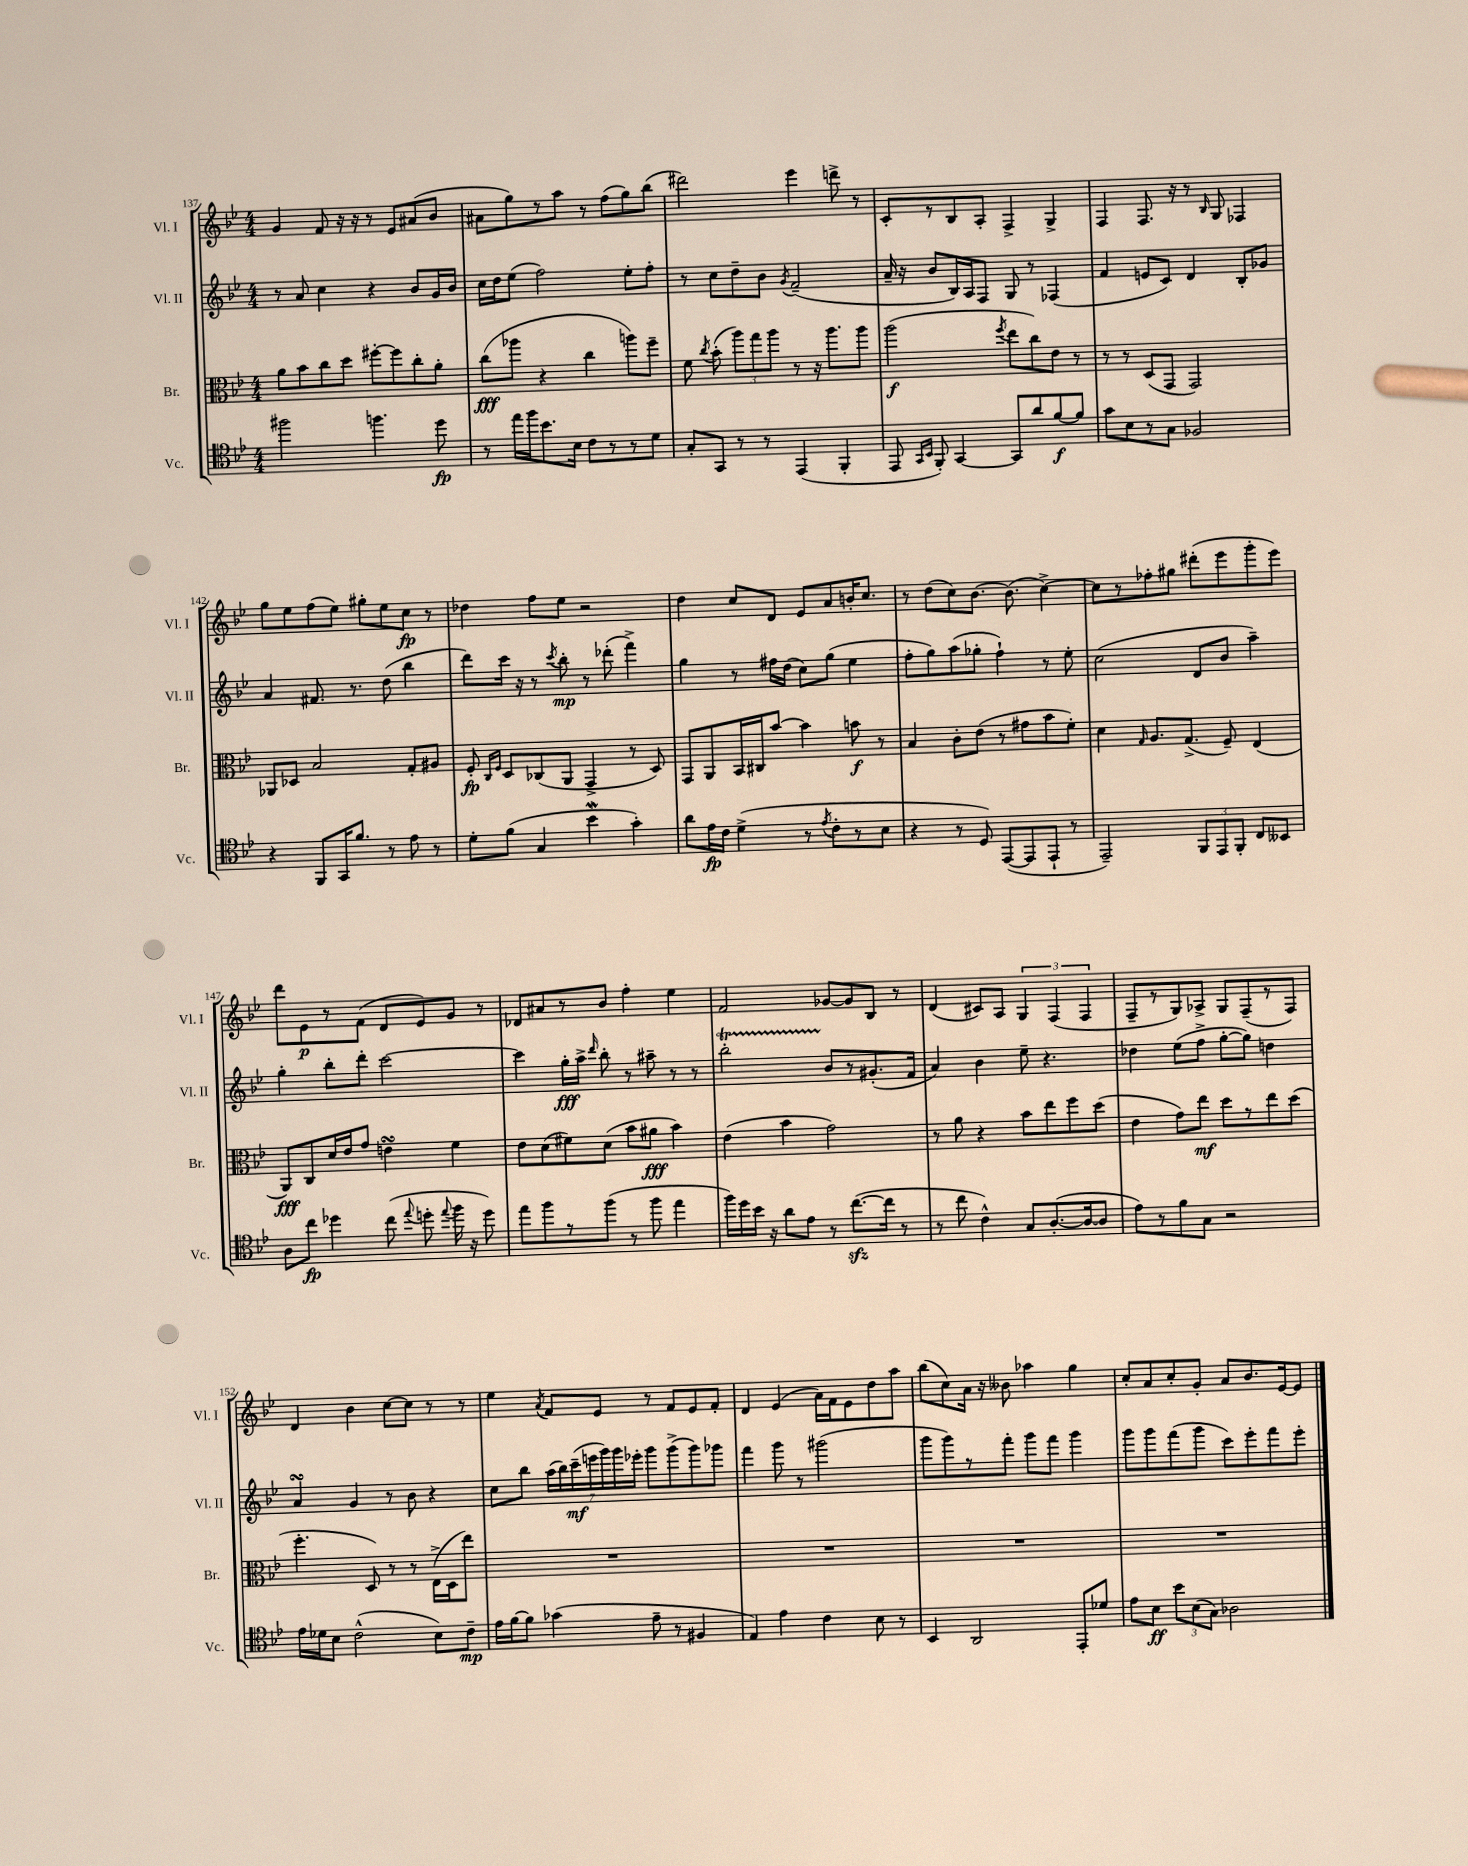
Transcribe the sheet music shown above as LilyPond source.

<<
\new StaffGroup <<
\new Staff = "s0" \with { instrumentName = "Vl. I" shortInstrumentName = "Vl. I" } {
    \clef treble \key bes \major \numericTimeSignature \time 4/4
    \autoBeamOff g'4 f'8 r16 r16 r8 ees'8[ ais'8( bes'8] |
    ais'8[ g''8) r8 a''8] r8 f''8[( g''8) bes''8]( |
    dis'''2) ees'''4 d'''8-> r8 |
    c'8[-. r8 bes8 a8]-. f4-> g4-> |
    f4 f8. r16 r8 \grace { bes16 } g8 fes4 |
    g''8[ ees''8 f''8( ees''8]) gis''8[-. ees''8 c''8]\fp r8 |
    des''4 f''8[ ees''8] r2 |
    d''4 c''8[ d'8] ees'8[ a'8 b'16-. c''8.] |
    r8 d''8[( c''8) bes'8.]~ bes'8.( c''4~->) |
    c''8[ r8 fes''8-. gis''8] dis'''8[-.( ees'''8 g'''8-. ees'''8]) |
    d'''8[ ees'8\p r8 f'8]( d'8[ ees'8) g'8] r8 |
    des'8[ ais'8 r8 bes'8] f''4-. ees''4 |
    f'2 ges'8[~ ges'8 bes8] r8 |
    d'4( cis'8[) a8] \tuplet 3/2 { g4 f4( f4 } |
    f8[-- r8 g8) aes8]-> g8[ f8--( r8 f8]) |
    d'4 bes'4 c''8[~ c''8] r8 r8 |
    ees''4 \acciaccatura { a'8 } f'8[ ees'8] r8 f'8[ ees'8 f'8]-. |
    d'4 ees'4( a'16[) f'16 ees'8 d''8 a''8] |
    bes''8[( c''8) a'16] r16 beses'8 aes''4 g''4 |
    c''8[-. a'8 c''8-. g'8]-. a'8[ bes'8. ees'16~ ees'8] \bar "|." |
}
\new Staff = "s1" \with { instrumentName = "Vl. II" shortInstrumentName = "Vl. II" } {
    \clef treble \key bes \major \numericTimeSignature \time 4/4
    \autoBeamOff r8 a'8 c''4 r4 bes'8[ g'16 bes'16] |
    c''16[ d''16 ees''8]( f''2) ees''8[-. f''8]-. |
    r8 c''8[ d''8-- bes'8] \acciaccatura { g'8 } f'2--( |
    a'16-- r16 bes'8[ bes16) a16 f8] g8 r8 fes4( |
    f'4 e'8[ c'8]) d'4 bes8[-. ges'8] |
    a'4 fis'8. r8. d''8( bes''4 |
    d'''8[) c'''16] r16 r8 \acciaccatura { c'''8 } bes''8-.\mp r8 des'''8-.( f'''4->) |
    g''4 r8 fis''16[ d''16]( c''8[) g''8]( ees''4 |
    f''8[-. g''8) a''8( ges''8]-. f''4-!) r8 ees''8-. |
    c''2( d'8[ bes'8] a''4--) |
    g''4-. bes''8[-. d'''8]-. c'''2~ |
    c'''4 g''16[-.\fff a''16]-> \grace { d'''16 } bes''8-. r8 ais''8-- r8 r8 |
    bes''2-.\startTrillSpan bes'8[\stopTrillSpan r8 gis'8.-.( f'16] |
    a'4) bes'4 ees''8-- r4. |
    des''4 ees''8[( f''8]-> g''8[~-. g''8]) d''4 |
    a'4\turn g'4 r8 bes'8 r4 |
    c''8[ bes''8] \tuplet 7/4 { a''16[( bes''16) c'''16--\mf( e'''16 g'''16) g'''16 ees'''16]-. } g'''8[ g'''8->( g'''8) ges'''8] |
    f'''4 g'''8 r8 gis'''2( |
    g'''8[ g'''8) r8 f'''8]-. g'''8[ f'''8] g'''4 |
    g'''8[ g'''8 f'''8( g'''8] c'''8[) ees'''8-. f'''8 ees'''8]-. \bar "|." |
}
\new Staff = "s2" \with { instrumentName = "Br." shortInstrumentName = "Br." } {
    \clef alto \key bes \major \numericTimeSignature \time 4/4
    \autoBeamOff a'8[ bes'8 c''8 d''8] fis''8[~-. fis''8 c''8-. a'8]-. |
    c''8[\fff( aes''8] r4 c''4 a''8[) f''8]-- |
    f'8 \acciaccatura { c''8 } bes'8-.( \tuplet 3/2 { a''8[) g''8 a''8] } r8 r16 a''8.[ a''8] |
    a''2\f( \acciaccatura { f''8 } ees''8[ c''8) ees'8] r8 |
    r8 r8 d8[( g,8] g,2) |
    aes,8[ des8] bes2 g8[-. ais8] |
    f8-.\fp \grace { c16[ f16] } d8[ ces8( a,8] g,4-> r8 d8) |
    g,8[ a,8 bes,16 cis16 bes'8]~ bes'4 b'8\f r8 |
    bes4 c'8[-. ees'8]( r8 gis'8[ bes'8 f'8]-.) |
    d'4 \grace { g16 } a8.[ g8.]->( f8--) ees4( |
    a,8[\fff) c8 d'16 ees'16 g'8] e'4\turn f'4 |
    ees'8[ d'8( fis'8) d'8]( bes'8[ ais'8]\fff bes'4) |
    ees'4( bes'4 g'2) |
    r8 a'8 r4 bes'8[ ees''8 f''8 d''8]( |
    ees'4 g'8[) ees''8]\mf d''8[ r8 ees''8 d''8]( |
    f''4.-. d8) r8 r8 ees16[->( d16 ees''8]) |
    R1 |
    R1 |
    R1 |
    R1 \bar "|." |
}
\new Staff = "s3" \with { instrumentName = "Vc." shortInstrumentName = "Vc." } {
    \clef tenor \key bes \major \numericTimeSignature \time 4/4
    \autoBeamOff fis''2 f''4. d''8\fp |
    r8 ees''16[ f''16 bes'8. bes16] c'8[ r8 r8 d'8] |
    g8[-. g,8] r8 r8 ees,4( f,4-. |
    ees,8 \grace { g,16[ bes,16] } f,8-.) g,4~ g,8[ a'8 f'8~\f f'8] |
    g'8[ bes8 r8 g8] fes2 |
    r4 f,8[ g,16 f'8.] r8 ees'8 r8 |
    d'8[-. f'8]( g4 bes'4\mordent g'4-.) |
    a'8[ ees'16\fp c'16] d'4->( r8 \acciaccatura { ees'8 } c'8[-. r8 bes8] |
    r4 r8 d8) ees,8[~( ees,8 ees,8]-! r8 |
    ees,2--) \tuplet 3/2 { f,8[ ees,8 f,8]-. } c8[ beses,8] |
    a8[ c''8]\fp des''4 c''8( \appoggiatura { ees''8 } d''8-. \appoggiatura { ees''8 } f''16 r16 d''8) |
    ees''8[ f''8 r8 f''8]( r8 f''8 ees''4 |
    f''16[) d''16 bes'16] r16 a'8[ ees'8] r8 c''8.[~\sfz( c''16] r8 |
    r8 c''8 c'4-^) g8[ a8.~-.( a16~ a8] |
    ees'8[) r8 f'8 g8] r2 |
    ees'16[ des'16 bes8] c'2-^( bes8[) c'8]--\mp |
    ees'16[ f'16~ f'8] ges'4( ees'8-- r8 fis4 |
    ees4) ees'4 c'4 bes8 r8 |
    bes,4 a,2 ees,8[-. des'8] |
    ees'8[ bes8]\ff \tuplet 3/2 { bes'8[ bes8( g8]) } aes2 \bar "|." |
}
>>
>>
\layout { \context { \Score currentBarNumber = #137 } }
